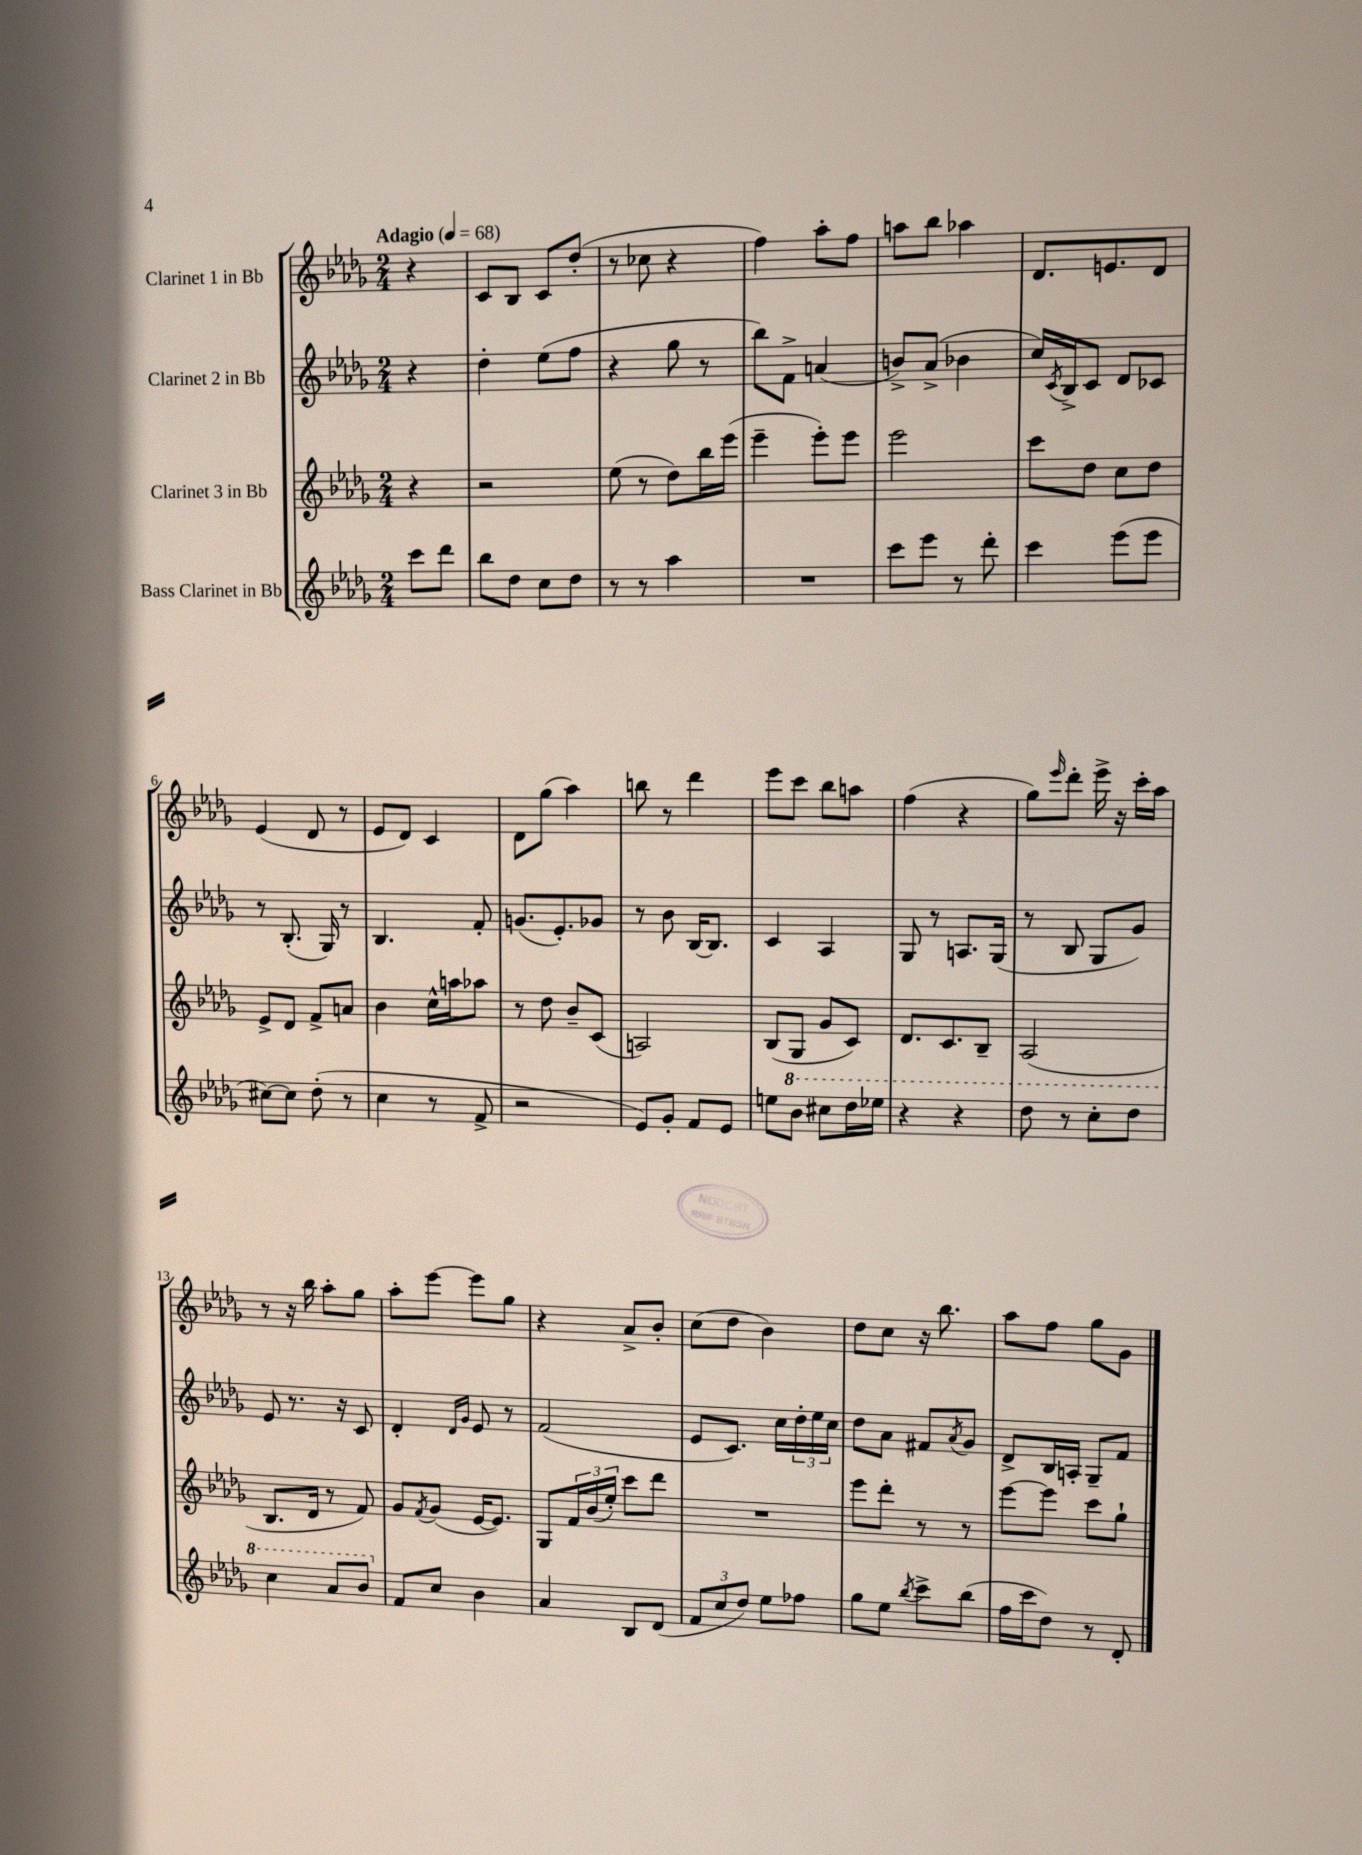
<<
\new StaffGroup <<
\new Staff = "s0" \with { instrumentName = "Clarinet 1 in Bb" } {
    \clef treble \key des \major \numericTimeSignature \time 2/4 \partial 4 \tempo "Adagio" 4 = 68
    r4 |
    c'8 bes8 c'8 des''8-.( |
    r8 ces''8 r4 |
    f''4) aes''8-. f''8 |
    a''8 bes''8 aes''4 |
    des'8. e'8. des'8 |
    ees'4( des'8 r8 |
    ees'8 des'8) c'4 |
    des'8 ges''8( aes''4) |
    b''8 r8 des'''4 |
    ees'''8 c'''8 bes''8 a''8 |
    f''4( r4 |
    ges''8) \grace { ees'''16 } des'''8-. ees'''16-> r16 c'''16-. aes''16 |
    r8 r16 bes''16 aes''8-. ges''8 |
    aes''8-. ees'''8~ ees'''8 ges''8 |
    r4 aes'8-> bes'8-. |
    c''8( des''8 bes'4) |
    des''8 c''8 r16 bes''8. |
    aes''8 f''8 ges''8 ges'8 \bar "|." |
}
\new Staff = "s1" \with { instrumentName = "Clarinet 2 in Bb" } {
    \clef treble \key des \major \numericTimeSignature \time 2/4 \partial 4
    r4 |
    des''4-. ees''8( f''8 |
    r4 ges''8 r8 |
    bes''8) f'8-> a'4( |
    b'8->) aes'8->( bes'4 |
    c''16) \acciaccatura { c'8 } bes16-> c'8 des'8 ces'8 |
    r8 bes8.-.( ges16) r8 |
    bes4. f'8-. |
    g'8.( ees'8.-.) ges'8 |
    r8 bes'8 bes16~ bes8. |
    c'4 aes4 |
    ges8 r8 a8. ges16( |
    r8 bes8 ges8 ges'8) |
    ees'8 r8. r16 c'8 |
    des'4-. \grace { des'16 ges'16 } ees'8 r8 |
    f'2( |
    ees'8 c'8.) c''16 \tuplet 3/2 { des''16-. ees''16 c''16 } |
    des''8 aes'8 fis'8 \acciaccatura { aes'8 } ges'8 |
    des'8-> bes16 a16-. ges8-- f'8 \bar "|." |
}
\new Staff = "s2" \with { instrumentName = "Clarinet 3 in Bb" } {
    \clef treble \key des \major \numericTimeSignature \time 2/4 \partial 4
    r4 |
    r2 |
    ees''8( r8 des''8) bes''16 ees'''16( |
    ees'''4-- ees'''8-.) ees'''8 |
    ees'''2 |
    c'''8 des''8 c''8 des''8 |
    ees'8-> des'8 f'8-> a'8 |
    bes'4 c''16-^ a''16 aes''8 |
    r8 des''8 bes'8-- c'8( |
    a2) |
    bes8( ges8 ges'8 c'8) |
    des'8. c'8. bes8-- |
    aes2( |
    bes8. des'16 r8 f'8) |
    ges'8 \acciaccatura { f'8 } ges'8( ees'16~ ees'8.) |
    ges8 \tuplet 3/2 { f'16 bes'16( ees''16-.) } c'''8 des'''8 |
    R2 |
    ees'''8 des'''8-. r8 r8 |
    ees'''8~ ees'''8 c'''8 ges''8-! \bar "|." |
}
\new Staff = "s3" \with { instrumentName = "Bass Clarinet in Bb" } {
    \clef treble \key des \major \numericTimeSignature \time 2/4 \partial 4
    c'''8 des'''8 |
    bes''8 des''8 c''8 des''8 |
    r8 r8 aes''4 |
    R2 |
    c'''8 ees'''8 r8 des'''8-. |
    c'''4 ees'''8( ees'''8 |
    cis''8~) cis''8 des''8-.( r8 |
    c''4 r8 f'8-> |
    r2 |
    ees'8) ges'8-. f'8 ees'8 |
    e''8 \ottava #1 bes''8 cis'''8 des'''16 ees'''!16 |
    r4 r4 |
    des'''8 r8 c'''8-. des'''8 |
    c'''4 aes''8 bes''8 \ottava #0 |
    f'8 c''8 bes'4 |
    aes'4 bes8 des'8( |
    \tuplet 3/2 { f'8 c''8 des''8) } ees''8 fes''8 |
    ges''8 ees''8 \acciaccatura { bes''8 } c'''8-> bes''8( |
    f''16 c'''16 des''8) r8 des'8-. \bar "|." |
}
>>
>>
